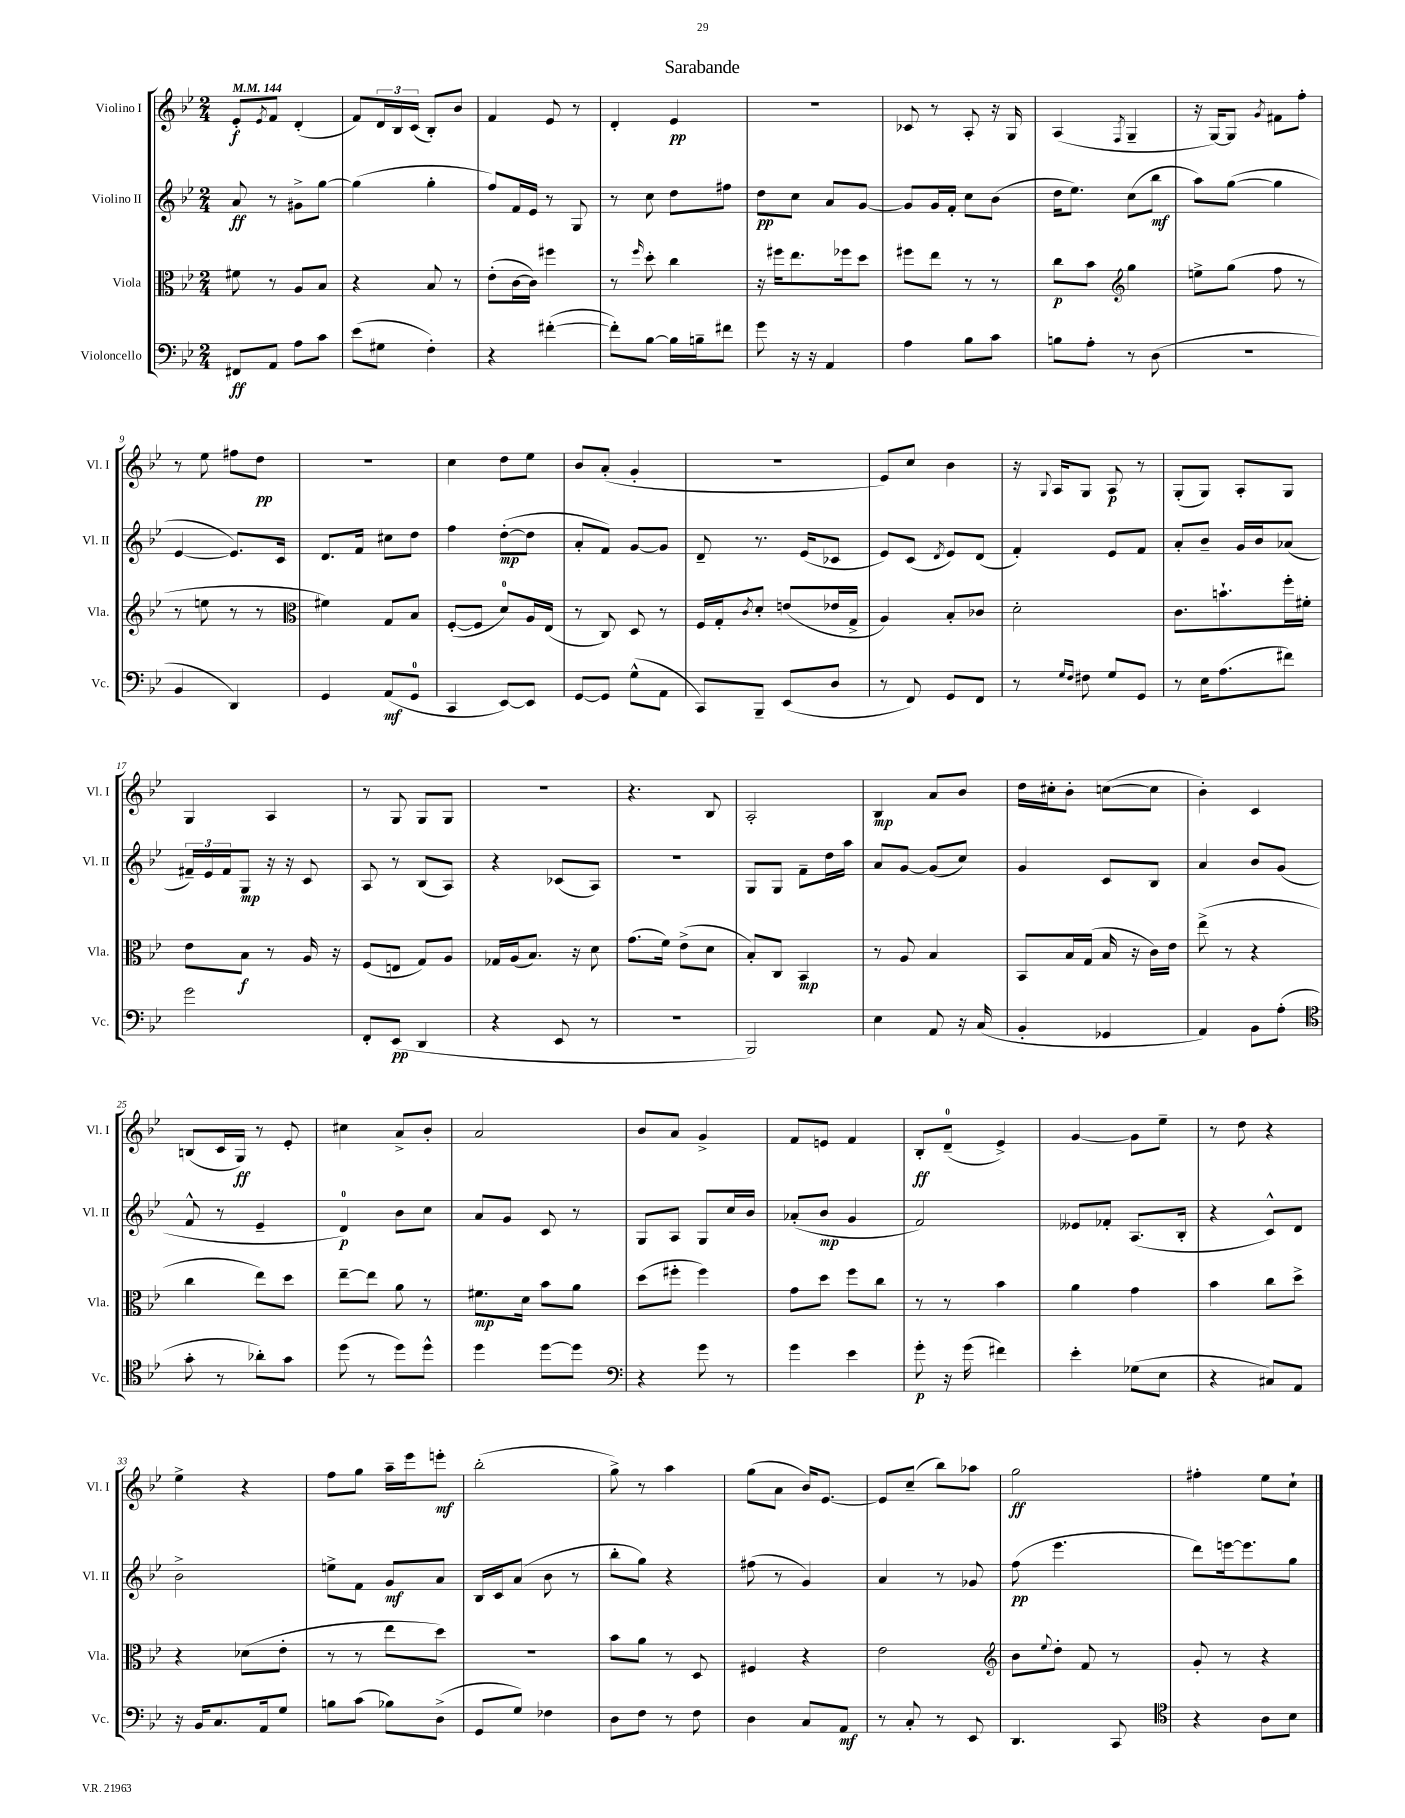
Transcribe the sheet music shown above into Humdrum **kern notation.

**kern	**dynam	**kern	**dynam	**kern	**dynam	**kern	**dynam
*part4	*part4	*part3	*part3	*part2	*part2	*part1	*part1
*staff4	*staff4	*staff3	*staff3	*staff2	*staff2	*staff1	*staff1
*I"Violoncello	*	*I"Viola	*	*I"Violino II	*	*I"Violino I	*
*I'Vc.	*	*I'Vla.	*	*I'Vl. II	*	*I'Vl. I	*
*clefF4	*	*clefC3	*	*clefG2	*	*clefG2	*
*k[b-e-]	*	*k[b-e-]	*	*k[b-e-]	*	*k[b-e-]	*
*M2/4	*	*M2/4	*	*M2/4	*	*M2/4	*
*MM144	*	*MM144	*	*MM144	*	*MM144	*
=1	=1	=1	=1	=1	=1	=1	=1
8FF#X/L	ff	8f#X\	.	8a/	ff	8e-'/L	f
.	.	.	.	.	.	8qe-/	.
8AA/J	.	8r	.	8r	.	8f/J	.
8A\L	.	8A/L	.	8g#X^\L	.	(4d'/	.
8c\J	.	8B-/J	.	[8gg\J	.	.	.
=2	=2	=2	=2	=2	=2	=2	=2
(8e-\L	.	4r	.	(4gg\]	.	8f/L)	.
8G#X\J	.	.	.	.	.	24d/L	.
.	.	.	.	.	.	24B-/	.
.	.	.	.	.	.	(24c/JJ	.
4F'\)	.	8B-/	.	4gg'\	.	8B-'/L)	.
.	.	8r	.	.	.	8b-/J	.
=3	=3	=3	=3	=3	=3	=3	=3
4r	.	(8e-'\L	.	8ff/L)	.	4f/	.
.	.	[16c\L	.	16f/L	.	.	.
.	.	16c\JJ])	.	16e-/JJ	.	.	.
([4f#X'\	.	4ff#X\	.	8r	.	8e-/	.
.	.	.	.	8G/	.	8r	.
=4	=4	=4	=4	=4	=4	=4	=4
8f#'\L])	.	8r	.	8r	.	4d'/	.
.	.	16qqff/	.	.	.	.	.
[8B-\J	.	8dd'\	.	8cc\	.	.	.
16B-\LL]	.	4cc\	.	8dd\L	.	4e-/	pp
16Bn~\J	.	.	.	.	.	.	.
8f#X\J	.	.	.	8ff#X\J	.	.	.
=5	=5	=5	=5	=5	=5	=5	=5
8g\	.	16r	.	8dd\L	pp	2r	.
.	.	16ff#X\KL	.	.	.	.	.
16r	.	8.ee-\	.	8cc\J	.	.	.
16r	.	.	.	.	.	.	.
4AA/	.	.	.	8a/L	.	.	.
.	.	16ff-X\k	.	.	.	.	.
.	.	8dd\J	.	[8g/J	.	.	.
=6	=6	=6	=6	=6	=6	=6	=6
4A\	.	8ff#X\L	.	8g/L]	.	8c-X/	.
.	.	8ee-\J	.	16g/L	.	8r	.
.	.	.	.	16f'/JJ	.	.	.
8B-\L	.	8r	.	8cc\L	.	8A'/	.
8c\J	.	8r	.	(8b-\J	.	16r	.
.	.	.	.	.	.	16G/	.
=7	=7	=7	=7	=7	=7	=7	=7
8Bn\L	.	8cc\L	p	16dd\KL	.	(4A/	.
.	.	.	.	8.ee-\J)	.	.	.
8A'\J	.	8b-\J	.	.	.	.	.
*	*	*clefG2	*	*	*	*	*
.	.	.	.	.	.	8qF/	.
8r	.	4gg\	.	(8cc\L	.	4G~/	.
(8D\	.	.	.	8bb-\J	mf	.	.
=8	=8	=8	=8	=8	=8	=8	=8
2r	.	8een^\L	.	8aa\L)	.	16r	.
.	.	.	.	.	.	[16G/KL)	.
.	.	(8gg\J	.	([8gg\J	.	8G/J]	.
.	.	.	.	.	.	8qg/	.
.	.	8ff\	.	4gg\]	.	8f#X\L	.
.	.	8r	.	.	.	8ff'\J	.
!!LO:LB:g=z
=9	=9	=9	=9	=9	=9	=9	=9
4BB-/	.	8r	.	[4e-/	.	8r	.
.	.	8een\	.	.	.	8ee-\	.
4DD/)	.	8r	.	8.e-/L])	.	8ff#X\L	.
.	.	8r	.	.	.	8dd\J	pp
.	.	.	.	16c/Jk	.	.	.
=10	=10	=10	=10	=10	=10	=10	=10
*	*	*clefC3	*	*	*	*	*
4GG/	.	4f#X\)	.	8.d/L	.	2r	.
.	.	.	.	16f/Jk	.	.	.
(8AA/L	mf	8G/L	.	8cc#X\L	.	.	.
8GG/J	.	8B-/J	.	8dd\J	.	.	.
=11	=11	=11	=11	=11	=11	=11	=11
4CC/	.	([8F'/L	.	4ff\	.	4cc\	.
.	.	8F/J]	.	.	.	.	.
[8EE-/L)	.	8d/L)	.	([8dd'\L	mp	8dd\L	.
8EE-/J]	.	16A/L	.	8dd\J]	.	8ee-\J	.
.	.	(16E-/JJ	.	.	.	.	.
=12	=12	=12	=12	=12	=12	=12	=12
[8GG/L	.	8r	.	8a'/L	.	8b-/L	.
8GG/J]	.	8C/)	.	8f/J)	.	(8a'/J	.
(8G^^\L	.	8D/	.	[8g/L	.	4g'/	.
8AA\J	.	8r	.	8g/J]	.	.	.
=13	=13	=13	=13	=13	=13	=13	=13
8CC/L)	.	16F/LL	.	8d~/	.	2r	.
.	.	16G'/J	.	.	.	.	.
.	.	8qc/	.	.	.	.	.
8BBB-~/J	.	8d'/J	.	8.r	.	.	.
(8EE-/L	.	(8en/L	.	.	.	.	.
.	.	.	.	(16e-/KL	.	.	.
8D/J	.	16e-X/L	.	8c-X/J	.	.	.
.	.	16G^/JJ	.	.	.	.	.
=14	=14	=14	=14	=14	=14	=14	=14
8r	.	4A/)	.	8e-/L)	.	8e-/L)	.
8FF/)	.	.	.	(8c/J	.	8cc/J	.
.	.	.	.	8qd/	.	.	.
8GG/L	.	8B-'/L	.	8e-/L)	.	4b-\	.
8FF/J	.	8c-X/J	.	(8d/J	.	.	.
=15	=15	=15	=15	=15	=15	=15	=15
8r	.	2d'\	.	4f'/)	.	16r	.
.	.	.	.	.	.	8qqG/	.
.	.	.	.	.	.	16A/KL	.
16qqG/LL	.	.	.	.	.	.	.
16qqF/JJ	.	.	.	.	.	.	.
8F#X\	.	.	.	.	.	8G/J	.
8G/L	.	.	.	8e-/L	.	8A/	p
8GG/J	.	.	.	8f/J	.	8r	.
=16	=16	=16	=16	=16	=16	=16	=16
8r	.	8.c\L	.	8a'/L	.	(8G'/L	.
16E-\KL	.	.	.	8b-~/J	.	8G/J)	.
(8.A\	.	8.bn`\	.	.	.	.	.
.	.	.	.	16g/LL	.	8A'/L	.
.	.	.	.	16b-/J	.	.	.
8f#X\J)	.	16ff'\L	.	(8a-X/J	.	8G/J	.
.	.	16f#X'\JJ	.	.	.	.	.
!!LO:LB:g=z
=17	=17	=17	=17	=17	=17	=17	=17
2g\	.	8e-\L	.	24f#X~/LL)	.	4G/	.
.	.	.	.	24e-/	.	.	.
.	.	.	.	24f#/J	.	.	.
.	.	8B-\J	f	8G/J	mp	.	.
.	.	8r	.	16r	.	4A/	.
.	.	.	.	16r	.	.	.
.	.	16A/	.	8c/	.	.	.
.	.	16r	.	.	.	.	.
=18	=18	=18	=18	=18	=18	=18	=18
8FF'/L	.	(8F/L	.	8A/	.	8r	.
(8EE-/J	pp	8En/J	.	8r	.	8G/	.
4DD/	.	8G/L)	.	(8B-/L	.	8G/L	.
.	.	8A/J	.	8A/J)	.	8G/J	.
=19	=19	=19	=19	=19	=19	=19	=19
4r	.	16G-X/LL	.	4r	.	2r	.
.	.	(16A/J	.	.	.	.	.
.	.	8.B-/J)	.	.	.	.	.
8EE-/	.	.	.	(8c-X/L	.	.	.
.	.	16r	.	.	.	.	.
8r	.	8d\	.	8A/J)	.	.	.
=20	=20	=20	=20	=20	=20	=20	=20
2r	.	(8.g\L	.	2r	.	4.r	.
.	.	16f\Jk)	.	.	.	.	.
.	.	(8e-^\L	.	.	.	.	.
.	.	8d\J	.	.	.	8B-/	.
=21	=21	=21	=21	=21	=21	=21	=21
2BBB-/)	.	8B-'/L)	.	8G/L	.	2A'/	.
.	.	8C/J	.	8G/J	.	.	.
.	.	4BB-/	mp	8f~\L	.	.	.
.	.	.	.	16dd\L	.	.	.
.	.	.	.	16aa\JJ	.	.	.
=22	=22	=22	=22	=22	=22	=22	=22
4E-\	.	8r	.	8a/L	.	4B-/	mp
.	.	8A/	.	[8g/J	.	.	.
8AA/	.	4B-/	.	(8g/L]	.	8a/L	.
16r	.	.	.	8cc/J)	.	8b-/J	.
(16C/	.	.	.	.	.	.	.
=23	=23	=23	=23	=23	=23	=23	=23
4BB-'/	.	8BB-/L	.	4g/	.	16dd\LL	.
.	.	.	.	.	.	16cc#X'\J	.
.	.	16B-/L	.	.	.	8b-'\J	.
.	.	(16G/JJ	.	.	.	.	.
4GG-X/	.	16B-/	.	8c/L	.	([8ccn\L	.
.	.	16r	.	.	.	.	.
.	.	16c\LL)	.	8B-/J	.	8cc\J]	.
.	.	16e-\JJ	.	.	.	.	.
=24	=24	=24	=24	=24	=24	=24	=24
4AA/)	.	(8ee-^\	.	4a/	.	4b-'\)	.
.	.	8r	.	.	.	.	.
8BB-\L	.	4r	.	8b-/L	.	4c/	.
(8A'\J	.	.	.	(8g/J	.	.	.
!!LO:LB:g=z
=25	=25	=25	=25	=25	=25	=25	=25
*clefC4	*	*	*	*	*	*	*
8g'\	.	4cc\	.	8f^^/	.	(8Bn/L	.
8r	.	.	.	8r	.	16c/L	.
.	.	.	.	.	.	16G/JJ)	ff
8a-X'\L)	.	8ee-\L)	.	4e-~/	.	8r	.
8g\J	.	8dd\J	.	.	.	8e-'/	.
=26	=26	=26	=26	=26	=26	=26	=26
(8dd\	.	[8ee-~\L	.	4d/)	p	4cc#X\	.
8r	.	8ee-\J]	.	.	.	.	.
8dd\L)	.	8a\	.	8b-\L	.	8a^/L	.
8dd^^\J	.	8r	.	8cc\J	.	8b-'/J	.
=27	=27	=27	=27	=27	=27	=27	=27
4dd\	.	8.f#X\L	mp	8a/L	.	2a/	.
.	.	.	.	8g/J	.	.	.
.	.	16d\Jk	.	.	.	.	.
[8dd\L	.	8b-\L	.	8c/	.	.	.
8dd\J]	.	8a\J	.	8r	.	.	.
=28	=28	=28	=28	=28	=28	=28	=28
*clefF4	*	*	*	*	*	*	*
4r	.	(8dd\L	.	8G/L	.	8b-/L	.
.	.	8ff#X'\J	.	8A/J	.	8a/J	.
8g\	.	4ff#\)	.	8G/L	.	4g^/	.
8r	.	.	.	16cc/L	.	.	.
.	.	.	.	16b-/JJ	.	.	.
=29	=29	=29	=29	=29	=29	=29	=29
4g\	.	8g\L	.	(8a-X'/L	.	8f/L	.
.	.	8dd\J	.	8b-/J	mp	8en/J	.
4e-\	.	8ff\L	.	4g/	.	4f/	.
.	.	8cc\J	.	.	.	.	.
=30	=30	=30	=30	=30	=30	=30	=30
8g'\	p	8r	.	2f/)	.	8B-'/L	ff
16r	.	8r	.	.	.	(8d~/J	.
(16g\	.	.	.	.	.	.	.
4f#X\)	.	4b-\	.	.	.	4e-^/)	.
=31	=31	=31	=31	=31	=31	=31	=31
4e-'\	.	4a\	.	8e--X/L	.	[4g/	.
.	.	.	.	8f-X'/J	.	.	.
(8G-X\L	.	4g\	.	(8.A/L	.	8g\L]	.
8E-\J	.	.	.	.	.	8ee-~\J	.
.	.	.	.	16B-'/Jk	.	.	.
=32	=32	=32	=32	=32	=32	=32	=32
4r	.	4b-\	.	4r	.	8r	.
.	.	.	.	.	.	8dd\	.
8C#X/L)	.	8cc\L	.	8c^^/L)	.	4r	.
8AA/J	.	8dd^\J	.	8d/J	.	.	.
!!LO:LB:g=z
=33	=33	=33	=33	=33	=33	=33	=33
16r	.	4r	.	2b-^\	.	4ee-^\	.
16BB-/KL	.	.	.	.	.	.	.
8.C/	.	.	.	.	.	.	.
.	.	(8d-X\L	.	.	.	4r	.
16AA/k	.	.	.	.	.	.	.
8G/J	.	8e-'\J	.	.	.	.	.
=34	=34	=34	=34	=34	=34	=34	=34
8Bn\L	.	8r	.	8een^\L	.	8ff\L	.
(8c\J	.	8r	.	8f\J	.	8gg\J	.
8B-X\L)	.	8ee-\L	.	8g/L	mf	16aa~\LL	.
.	.	.	.	.	.	16eee-\J	.
(8D^\J	.	8dd\J)	.	8a/J	.	8eeen'\J	mf
=35	=35	=35	=35	=35	=35	=35	=35
8GG/L	.	2r	.	16B-/LL	.	(2bb-'\	.
.	.	.	.	16c/J	.	.	.
8G/J)	.	.	.	(8a/J	.	.	.
4F-X\	.	.	.	8b-\	.	.	.
.	.	.	.	8r	.	.	.
=36	=36	=36	=36	=36	=36	=36	=36
8D\L	.	8b-\L	.	8bb-'\L	.	8gg^\)	.
8F\J	.	8a\J	.	8gg\J)	.	8r	.
8r	.	8r	.	4r	.	4aa\	.
8F\	.	8D/	.	.	.	.	.
=37	=37	=37	=37	=37	=37	=37	=37
4D\	.	4F#X/	.	(8ff#X\	.	(8gg\L	.
.	.	.	.	8r	.	8a\J	.
8C/L	.	4r	.	4g/)	.	16b-/KL)	.
.	.	.	.	.	.	[8.e-/J	.
8AA/J	mf	.	.	.	.	.	.
=38	=38	=38	=38	=38	=38	=38	=38
8r	.	2e-\	.	4a/	.	8e-/L]	.
8C'/	.	.	.	.	.	(8cc~/J	.
8r	.	.	.	8r	.	8bb-\L)	.
8EE-/	.	.	.	8g-X/	.	8aa-X\J	.
=39	=39	=39	=39	=39	=39	=39	=39
*	*	*clefG2	*	*	*	*	*
4.DD/	.	8b-\L	.	(8ff\	pp	2gg\	ff
.	.	8qqee-/	.	.	.	.	.
.	.	8dd'\J	.	4.eee-\	.	.	.
.	.	8f/	.	.	.	.	.
8CC/	.	8r	.	.	.	.	.
=40	=40	=40	=40	=40	=40	=40	=40
*clefC4	*	*	*	*	*	*	*
4r	.	8g'/	.	8ddd\L)	.	4ff#X'\	.
.	.	8r	.	[16eeen\k	.	.	.
.	.	.	.	8.eee\]	.	.	.
8A\L	.	4r	.	.	.	8ee-\L	.
8B-\J	.	.	.	8gg\J	.	8cc`\J	.
==	==	==	==	==	==	==	==
*-	*-	*-	*-	*-	*-	*-	*-
